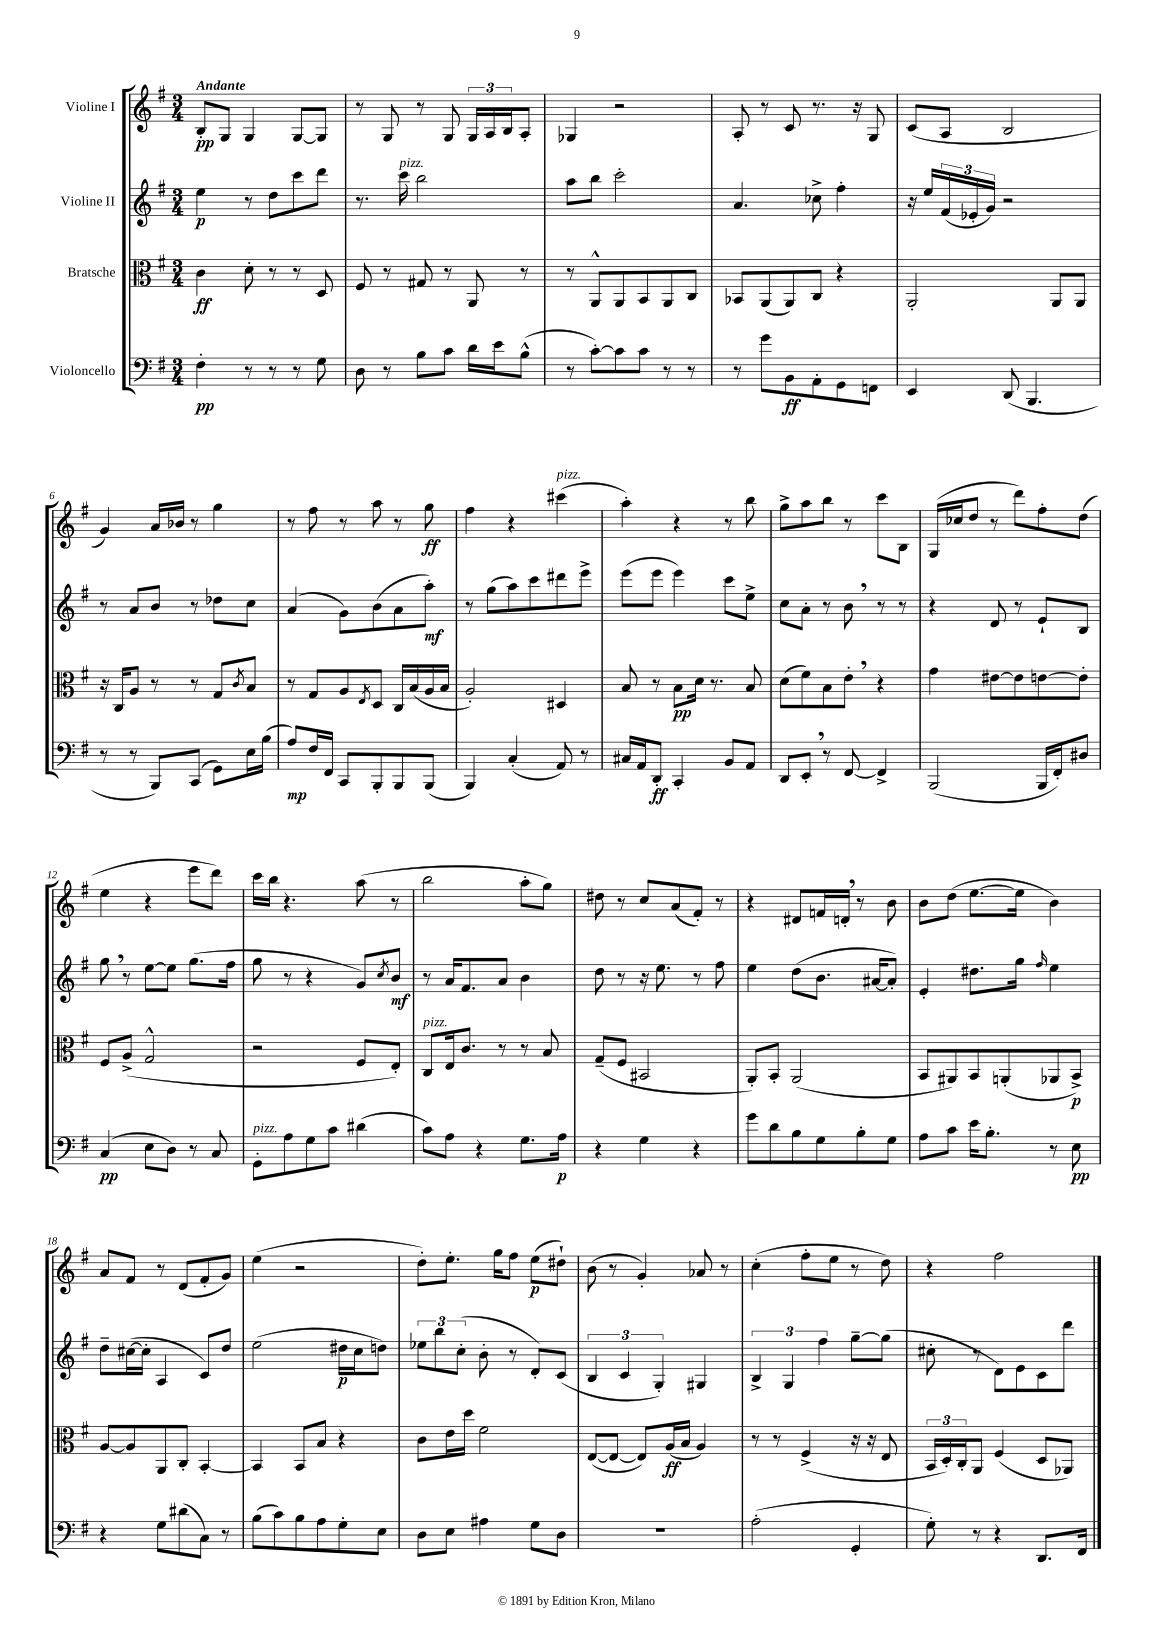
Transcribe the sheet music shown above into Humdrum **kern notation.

**kern	**kern	**kern	**kern
*staff4	*staff3	*staff2	*staff1
*clefF4	*clefC3	*clefG2	*clefG2
*k[f#]	*k[f#]	*k[f#]	*k[f#]
*M3/4	*M3/4	*M3/4	*M3/4
4F#'	4c	4ee	8B'
.	.	.	8G
8r	8d'	8r	4G
8r	8r	8dd	.
8r	8r	8ccc	[8G
8G	8D	8ddd	8G]
=	=	=	=
8D	8F#	8.r	8r
8r	8r	.	8G
.	.	16ccc	.
8B	8G#	2bb	8r
8c	8r	.	8G
16d	8AA	.	24G
.	.	.	24A
16e	.	.	.
.	.	.	24B
(8B^^	8r	.	8A'
=	=	=	=
8r	8r	8aa	4G-
[8c')	8AA^^	8bb	.
8c]	8AA	2ccc'	2r
8c	8BB	.	.
8r	8AA	.	.
8r	8C	.	.
=	=	=	=
8r	8BB-	4.a	8A'
8g	(8AA	.	8r
8BB	8AA)	.	8c
8AA'	8C	8cc-^	8.r
8GG	4r	4ff#'	.
.	.	.	16r
8FF	.	.	8G
=	=	=	=
4EE	2AA'	16r	(8c
.	.	16ee	.
.	.	(24f#	8A
.	.	24e-'	.
.	.	24g)	.
(8DD	.	2r	2B
4.BBB	.	.	.
.	8AA	.	.
.	8AA	.	.
=	=	=	=
8r	16r	8r	4g)
.	16C	.	.
8r	8A	8a	.
8BBB)	8r	8b	16a
.	.	.	16b-
(8CC	8r	8r	8r
8GG)	8G	8dd-	4gg
.	8qc	.	.
16E	8B	8cc	.
(16B	.	.	.
=	=	=	=
8A)	8r	(4a	8r
16F#	8G	.	8ff#
16FF#	.	.	.
8CC	8A	8g)	8r
.	8qE	.	.
8BBB'	8D	(8b	8aa
8BBB	16C	8a	8r
.	(16B	.	.
(8BBB	16A	8aa')	8gg
.	16B	.	.
=	=	=	=
4BBB)	2A')	8r	4ff#
.	.	(8gg	.
(4C'	.	8aa)	4r
.	.	8ccc	.
8AA)	4D#	8ddd#	(4ccc#
8r	.	8eee^	.
=	=	=	=
16C#	8B	(8eee	4aa')
16AA	.	.	.
8DD'	8r	8eee	.
4CC'	8B	4eee)	4r
.	16d	.	.
.	8.r	.	.
8BB	.	8ccc	8r
8AA	8B	8ee^	8bb
=	=	=	=
8DD	(8d	8cc	8gg^
8EE'	8f#)	8a'	8aa
8r	8B	8r	8bb
[8FF#	8e'	8b	8r
4FF#^]	4r	8r	8ccc
.	.	8r	8B
=	=	=	=
(2BBB	4g	4r	(16G
.	.	.	16cc-
.	.	.	8dd
.	[8e#	8d	8r
.	8e#]	8r	8ddd)
16BBB	[8e	8e`	8ff#'
16FF#')	.	.	.
8D#	8e']	8B	(8dd
=	=	=	=
(4C	8F#	8gg	4ee
.	(8A^	8r	.
8E	2G^^	[8ee	4r
8D)	.	8ee]	.
8r	.	(8.gg	8eee
8C	.	.	8ddd)
.	.	16ff#	.
=	=	=	=
8GG'	2r	8gg	16ccc
.	.	.	16bb
8A	.	8r	4.r
8G	.	4r	.
8c	.	.	.
(4d#	8F#	8g)	(8aa
.	.	8qcc	.
.	8E')	8b	8r
=	=	=	=
8c)	8C	8r	2bb
8A	16E	16a	.
.	8.c	8.f#	.
4r	.	.	.
.	8r	8a	.
8.G	8r	4b	8aa'
.	8B	.	8gg)
16A	.	.	.
=	=	=	=
4r	(8G~	8dd	8dd#
.	8F#	8r	8r
4G	2BB#	16r	8cc
.	.	8.ee	.
.	.	.	(8a
4r	.	8r	8f#')
.	.	8ff#	8r
=	=	=	=
8g	8AA')	4ee	4r
8d	8BB'	.	.
8B	(2AA	(8dd	8d#
8G	.	8.b	16f
.	.	.	16d'
8B'	.	.	8r
.	.	[16a#	.
8G	.	8a#'])	8b
=	=	=	=
8A	8BB	4e'	8b
8c	8AA#)	.	(8dd
16e	8BB	8.dd#	[8.ee
8.B'	.	.	.
.	(8AA'	.	.
.	.	16gg	16ee]
.	.	16qqff#	.
8r	8AA-	4ee	4b)
8E	8BB^)	.	.
=	=	=	=
4r	[8A	8dd~	8a
.	8A]	([16cc#	8f#
.	.	16cc#']	.
8G	8AA	4A	8r
(8d#	8C'	.	(8d
8C)	[4BB'	8c)	8f#'
8r	.	8dd	8g)
=	=	=	=
(8B	4BB]	(2ee	(4ee
8c)	.	.	.
8B	8BB	.	2r
8A	8B	.	.
8G'	4r	16dd#	.
.	.	16cc	.
8E	.	8dd)	.
=	=	=	=
8D	8c	12ee-	8dd')
.	.	12bb	.
8E	16e	.	8.ee'
.	.	(12cc'	.
.	16dd	.	.
4A#	2f#	8b'	.
.	.	.	16gg
.	.	8r	8ff#
8G	.	8d')	(8ee
8D	.	(8c	8dd#`)
=	=	=	=
2.r	([8E	6B	(8b
.	8E_	.	8r
.	.	6c	.
.	8E])	.	4g')
.	.	6G')	.
.	(16A	.	.
.	16B	.	.
.	4A)	4G#	8a-
.	.	.	8r
=	=	=	=
(2A'	8r	6B^	(4cc'
.	8r	.	.
.	.	6G	.
.	(4F#^	.	8ff#'
.	.	6ff#	.
.	.	.	8ee
4GG'	16r	[8gg~	8r
.	16r	.	.
.	8E	(8gg]	8dd)
=	=	=	=
8G')	24BB	8cc#'	4r
.	24D')	.	.
.	24C'	.	.
8r	8AA	8r	.
4r	(4F#	8d)	2ff#
.	.	8e	.
8.DD	8D	8c	.
.	8AA-)	8ddd	.
16FF#	.	.	.
==	==	==	==
*-	*-	*-	*-
